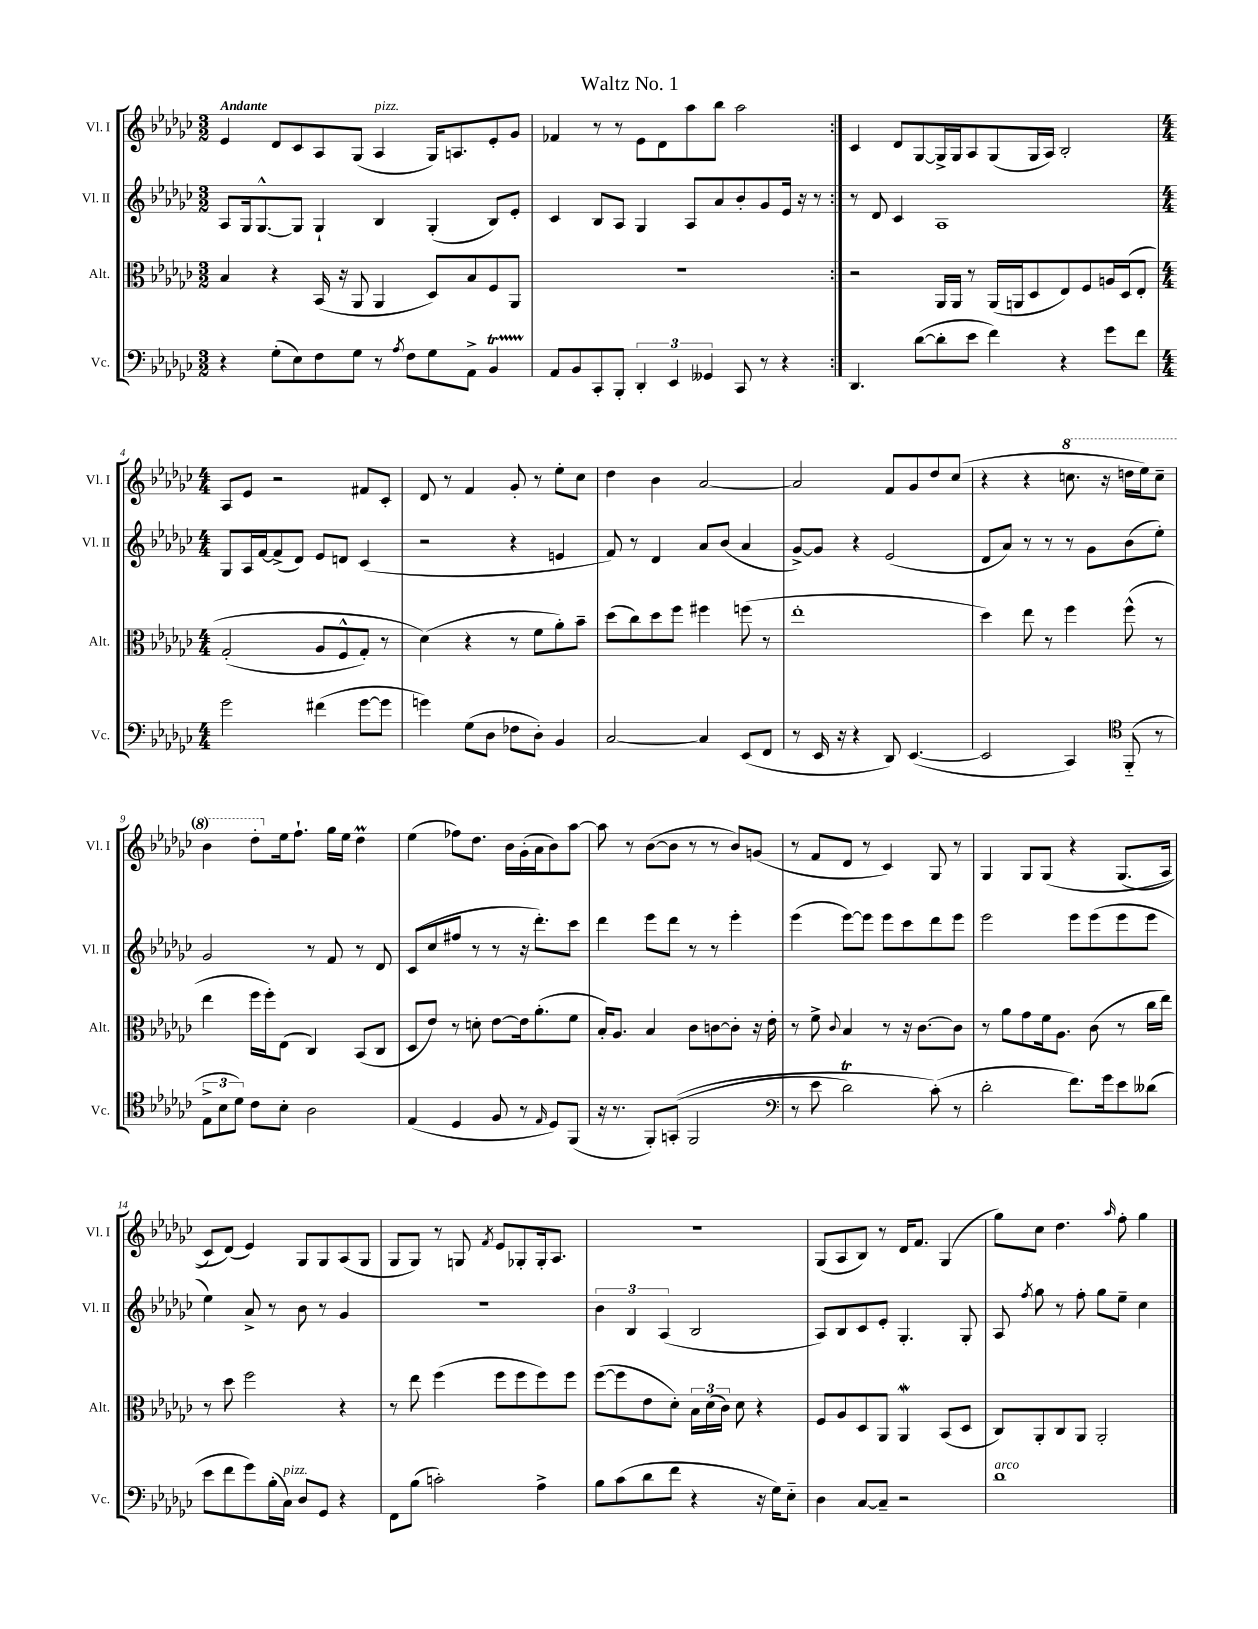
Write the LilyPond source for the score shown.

\header { title = "Waltz No. 1" }
<<
\new StaffGroup <<
\new Staff = "s0" \with { instrumentName = "Vl. I" shortInstrumentName = "Vl. I" } {
    \clef treble \key ges \major \numericTimeSignature \time 3/2 \tempo "Andante"
    \autoBeamOff \repeat volta 2 { ees'4 des'8[ ces'8 aes8 ges8]( aes4^\markup { \italic "pizz." } ges16[) a8. ees'8-. ges'8] |
    fes'4 r8 r8 ees'8[ des'8 aes''8 bes''8] aes''2 | }
    ces'4 des'8[ ges8~ ges16-> ges16 aes8 ges8( ges16 aes16]) bes2-. |
    \numericTimeSignature \time 4/4 aes8[ ees'8] r2 fis'8[ ces'8]-. |
    des'8 r8 f'4 ges'8-. r8 ees''8[-. ces''8] |
    des''4 bes'4 aes'2~ |
    aes'2 f'8[ ges'8 des''8 ces''8]( |
    r4 r4 \ottava #1 c'''8. r16 d'''16[ ees'''16) c'''8]-- |
    bes''4 des'''8[-. \ottava #0 ees''16 f''8.]-! ges''16[ ees''16] des''4\prall |
    ees''4( fes''8[) des''8.] bes'16[ ges'16-.( aes'16 bes'8) aes''8]~ |
    aes''8 r8 bes'8[~( bes'8] r8 r8 bes'8[) g'8]( |
    r8 f'8[ des'8] r8 ces'4) ges8 r8 |
    ges4 ges8[ ges8]\( r4 ges8.[( aes16] |
    ces'8[) des'8](\) ees'4) ges8[ ges8 aes8( ges8] |
    ges8[ ges8]) r8 g8 \acciaccatura { f'8 } ees'8[ ges8-. ges16-. aes8.] |
    R1 |
    ges8[( aes8 bes8]) r8 des'16[ f'8.] ges4( |
    ges''8[) ces''8] des''4. \grace { aes''16 } f''8-. ges''4 \bar "|." |
}
\new Staff = "s1" \with { instrumentName = "Vl. II" shortInstrumentName = "Vl. II" } {
    \clef treble \key ges \major \numericTimeSignature \time 3/2
    \autoBeamOff \repeat volta 2 { aes8[ ges16 ges8.~-^ ges8] ges4-! bes4 ges4-.( bes8[) ees'8]-. |
    ces'4 bes8[ aes8] ges4 aes8[ aes'8 bes'8-. ges'8 ees'16] r16 r8 | }
    r8 des'8 ces'4 aes1 |
    \numericTimeSignature \time 4/4 ges8[ aes16 f'16~ f'8->( des'8]) ees'8[ d'8] ces'4( |
    r2 r4 e'4 |
    f'8) r8 des'4 aes'8[ bes'8]( aes'4 |
    ges'8[~->) ges'8] r4 ees'2( |
    des'8[ aes'8]) r8 r8 r8 ges'8[ bes'8( ees''8]-.) |
    ges'2 r8 f'8 r8 des'8 |
    ces'8[( ces''8 fis''8] r8 r8 r16 des'''8.[-.) ces'''8] |
    des'''4 ees'''8[ des'''8] r8 r8 ees'''4-. |
    ees'''4( ees'''8[~) ees'''8] ees'''8[ ces'''8 des'''8 ees'''8] |
    ees'''2 ees'''8[ ees'''8( ees'''8 ees'''8] |
    ees''4) aes'8-> r8 bes'8 r8 ges'4 |
    R1 |
    \tuplet 3/2 { bes'4 bes4 aes4( } bes2 |
    aes8[) bes8 ces'8 ees'8]-. ges4.-. ges8-. |
    aes8 \acciaccatura { f''8 } ges''8 r8 f''8-. ges''8[ ees''8]-- ces''4 \bar "|." |
}
\new Staff = "s2" \with { instrumentName = "Alt." shortInstrumentName = "Alt." } {
    \clef alto \key ges \major \numericTimeSignature \time 3/2
    \autoBeamOff \repeat volta 2 { bes4 r4 bes,16( r16 aes,8 aes,4 des8[) bes8 f8 aes,8] |
    R1. | }
    r2 aes,16[ aes,16] r8 aes,16[( a,16 des8 ees8) f8 a16 des16\( ees8]-. |
    \numericTimeSignature \time 4/4 ges2-.( aes8[ f8-^ ges8]-.) r8 |
    des'4(\) r4 r8 f'8[ aes'8-.) bes'8]-- |
    des''8[( ces''8) des''8 f''8] fis''4 f''8( r8 |
    ees''1-. |
    des''4) ees''8 r8 f''4 f''8-^( r8 |
    ees''4 f''16[ f''16-.) ees8]( ces4) bes,8[( ces8] |
    des8[ ees'8]) r8 d'8-. ees'8[~ ees'16 aes'8.-.( f'8] |
    bes16[-.) aes8.] bes4 ces'8[ c'8~ c'8]-. r16 ees'16-. |
    r8 f'8-> \appoggiatura { ces'8 } bes4 r8 r16 ces'8.[~ ces'8] |
    r8 aes'8[ ges'8 f'16 aes8.] ces'8( r8 ces''16[ ees''16]) |
    r8 des''8 f''2 r4 |
    r8 ees''8 f''4( f''8[ f''8 f''8) f''8] |
    f''8[~( f''8 ees'8 des'8]-.) \tuplet 3/2 { bes16[ des'16( ces'16]) } des'8 r4 |
    f8[ aes8 des8 aes,8] aes,4\mordent bes,8[( des8] |
    ces8[) aes,8-. ces8 aes,8] aes,2-. \bar "|." |
}
\new Staff = "s3" \with { instrumentName = "Vc." shortInstrumentName = "Vc." } {
    \clef bass \key ges \major \numericTimeSignature \time 3/2
    \autoBeamOff \repeat volta 2 { r4 ges8[-.( ees8) f8 ges8] r8 \acciaccatura { aes8 } f8[ ges8 aes,8]-> bes,4\startTrillSpan |
    aes,8[\stopTrillSpan bes,8 ces,8-. bes,,8]-. \tuplet 3/2 { des,4-. ees,4 geses,4 } ces,8 r8 r4 | }
    des,4. des'8[~( des'8-. ees'8] f'4) r4 ges'8[ f'8] |
    \numericTimeSignature \time 4/4 ges'2 fis'4( ges'8[~ ges'8] |
    g'4) ges8[( des8] fes8[ des8]-.) bes,4 |
    ces2~ ces4 ees,8[( f,8] |
    r8 ees,16 r16 r4 des,8) ees,4.~( |
    ees,2 ces,4) \clef tenor f,8-_( r8 |
    \tuplet 3/2 { ees8[-> bes8 des'8]) } ces'8[ bes8]-. aes2 |
    ees4( des4 f8 r8 \grace { ees16 } des8[) f,8]( |
    r16 r8. f,8[-.) g,8]-.(\( f,2 |
    \clef bass r8 ees'8 des'2\trill) ces'8-.(\) r8 |
    des'2-. f'8.[) ges'16 ees'8 deses'8]( |
    ees'8[ f'8 ges'8) bes16-.( ces16]^\markup { \italic "pizz." }) des8[ ges,8] r4 |
    f,8[ bes8]( c'2-.) aes4-> |
    bes8[ ces'8( des'8 f'8] r4 r16 ges16[) ees8]-_ |
    des4 ces8[~ ces8]-- r2 |
    des'1^\markup { \italic "arco" } \bar "|." |
}
>>
>>
